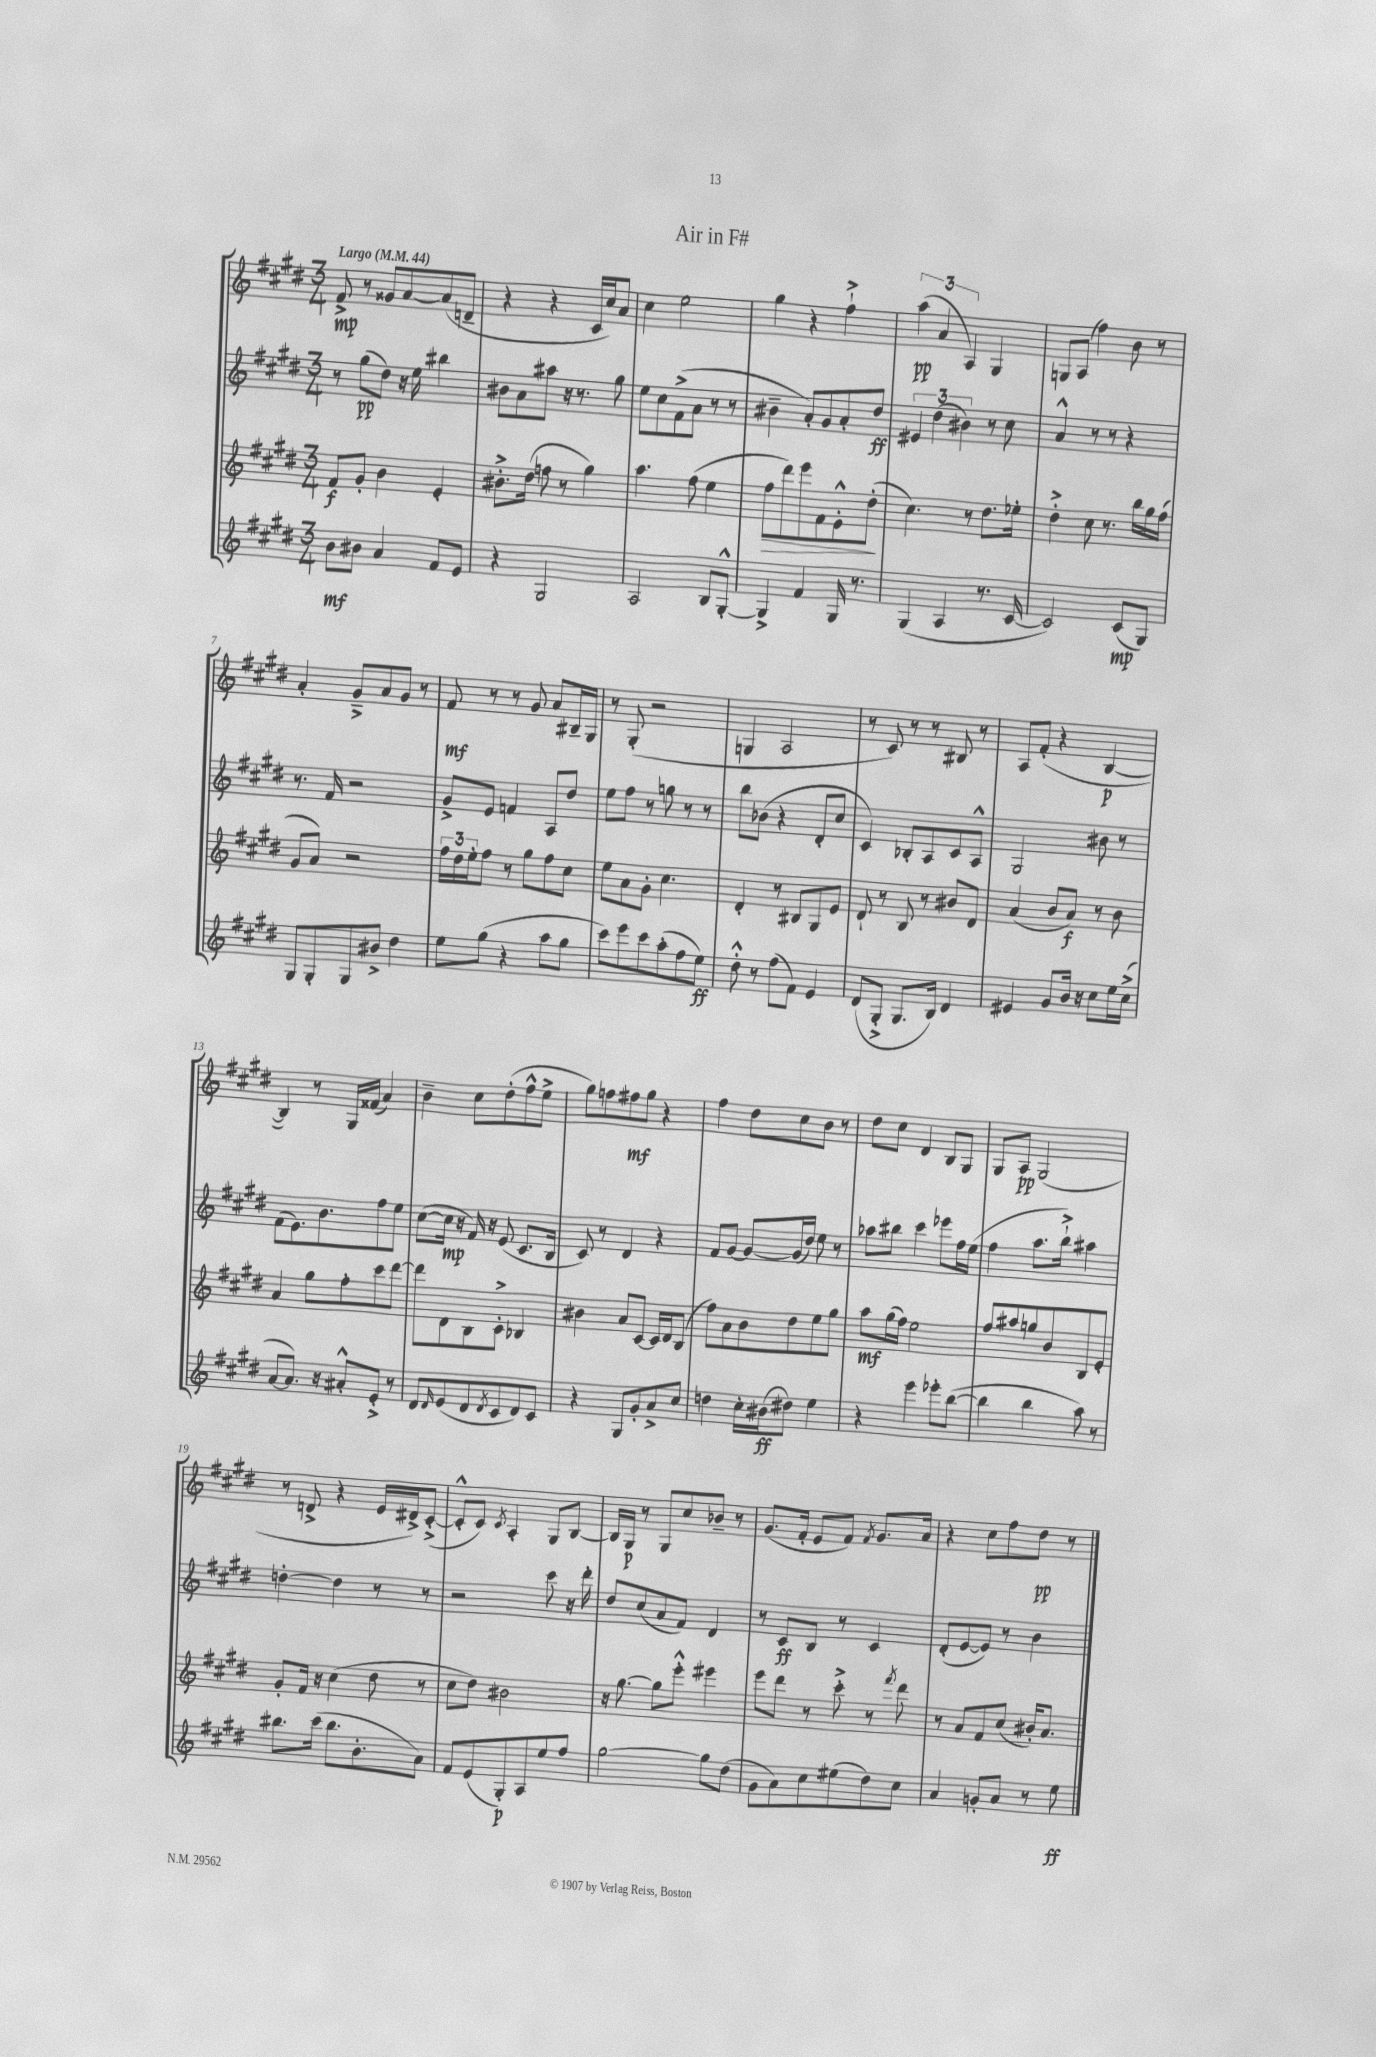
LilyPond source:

\header { title = "Air in F#" }
<<
\new StaffGroup <<
\new Staff = "s0" {
    \clef treble \key e \major \numericTimeSignature \time 3/4 \tempo "Largo" 4 = 44
    fis'8->\mp r8 gisis'8 a'8~ a'8( d'8-- |
    r4 r4 cis'16 cis''16) a'8 |
    cis''4 e''2 |
    gis''4 r4 fis''4-!-> |
    \tuplet 3/2 { a''4\pp( a'4 a4) } gis4 |
    g8 a8( fis''4) b'8 r8 |
    a'4-. gis'8---> a'8 gis'8 r8 |
    fis'8\mf r8 r8 gis'8 a'8 bis16-- gis16 |
    r8 gis8-.( r2 |
    g4 a2 |
    r8 cis'8) r8 r8 bis8 r8 |
    a8 fis'8-.( r4 b4~\p |
    b4) r8 gis16 fisis'16( a'4) |
    b'4-- cis''8 dis''8-.( fis''8-^ e''8-> |
    gis''8) f''8 fis''8\mf gis''8 r4 |
    fis''4 dis''8 cis''8 b'8 r8 |
    dis''8 cis''8 dis'4 b8 gis8 |
    gis8 a8\pp gis2( |
    r8 d'8-> r4 e'16 dis'16->) cis'8~-.->( |
    cis'8-.-^ cis'8) \acciaccatura { cis'8 } a4-. gis8 b8~ |
    b16 gis16\p r8 gis8 cis''8 bes'8-- r8 |
    gis'8.( fis'16-. e'8 fis'8) \acciaccatura { fis'8 } gis'8. a'16 |
    r4 cis''8 fis''8 dis''8\pp r8 \bar "|." |
}
\new Staff = "s1" {
    \clef treble \key e \major \numericTimeSignature \time 3/4
    r8 gis''8\pp( dis''8) r16 e''16 bis''4 |
    bis'8 a'8 ais''8 r16 r8. gis''8 |
    e''8 cis''8 fis'8->( a'8 r8 r8 |
    bis'4-- a'8-.) gis'8 a'8-. dis''8\ff |
    \tuplet 3/2 { eis'4 dis''4( bis'4) } r8 cis''8 |
    a'4-^ r8 r8 r4 |
    r8. fis'16 r2 |
    gis'8-> e'8 f'4 a8 dis''8 |
    e''8 fis''8 r8 g''8 r8 r8 |
    b''8 bes'8( r4 dis'8-. cis''8 |
    cis'4) bes8-. a8 cis'8 a8-^ |
    gis2 bis'8 r8 |
    fis'8( e'8.) b'8. fis''8 e''8 |
    cis''8~( cis''16\mp r16 fis'16) r16 e'8( cis'8. b16 |
    cis'8) r8 dis'4 r4 |
    fis'8 gis'8~ gis'8~ gis'16( dis''16) e''8 r8 |
    aes''8 bis''8 cis'''4 ees'''8 fis''16 e''16( |
    fis''4 a''8. b''16-!->) ais''4 |
    d''4~-. d''4 r8 r8 |
    r2 cis'''8 r16 dis'''16-. |
    dis''8 cis''8( a'8 fis'8) dis'4 |
    r8 cis'8\ff b8 r8 cis'4 |
    dis'8-.( e'8~ e'8) r8 b'4 \bar "|." |
}
\new Staff = "s2" {
    \clef treble \key e \major \numericTimeSignature \time 3/4
    fis'8\f gis'8-. b'4 e'4-. |
    bis'8.-.-> dis''16( f''8 r8 gis''4) |
    a''4. fis''8( e''4 |
    fis''8\> dis'''8) e'''8 fis'8 e'8-.-^ dis''8-.\!( |
    cis''4.) r8 dis''8. ees''16-. |
    dis''4-.-> cis''8 r8. b''16 gis''16 fis''16( |
    gis'8 a'8) r2 |
    \tuplet 3/2 { fis''16 dis''16 e''16-. } fis''8 r8 gis''8 fis''8 cis''8 |
    e''8 a'8 gis'8-. cis''4. |
    dis'4-. r8 bis8 gis8 e'8 |
    dis'8-! r8 b8 r8 bis'8 dis'8 |
    a'4( b'8 a'8\f) r8 b'8 |
    a'4 gis''8 fis''8-. cis'''8 dis'''8~ |
    dis'''8 dis'8 b8 cis'8-.-> bes4 |
    bis'4 a'8 cis'8~ cis'16 dis'16 b8( |
    fis''8) a'8 b'8 dis''8 e''8 gis''8 |
    a''8\mf gis''16( fis''16) e''2 |
    fis''8 ais''8 g''8 b'8 b8 e'8-. |
    gis'8-. fis'16 r16 cis''4( dis''8 r8 |
    cis''8 dis''8) bis'2 |
    r16 gis''8.~ gis''8 e'''8-.-^ eis'''4 |
    e'''8 dis'''8 r8 cis'''8-.-> r8 \acciaccatura { fis'''8 } dis'''8 |
    r8 a'8 fis'8 cis''8( bis'16-.) a'8. \bar "|." |
}
\new Staff = "s3" {
    \clef treble \key e \major \numericTimeSignature \time 3/4
    b'8\mf bis'8 a'4 fis'8 e'8 |
    r4 gis2 |
    a2 b8 gis8~-.-^ |
    gis4-> fis'4 gis16 r8. |
    gis4( a4 r8. cis'16~ |
    cis'2) cis'8\mp( gis8) |
    gis8 gis8-. gis8 bis'8-> dis''4 |
    e''8 gis''8( r4 a''8 gis''8 |
    cis'''8) e'''8 cis'''8 a''8-.( fis''8 e''8\ff) |
    dis''8-.-^ r8 fis''8( fis'8) e'4 |
    dis'8( gis8-.-> gis8. b16) dis'4 |
    eis'4 gis'8 b'16 r16 cis''8 e''16 cis''16->( |
    a'8~ a'8.) r16 ais'8-.-^ e'8-.-> r8 |
    dis'8 \grace { dis'16 } e'8( dis'8 \acciaccatura { dis'8 } cis'8 dis'8) cis'8 |
    r4 gis8 gis'8-. a'8-> cis''8 |
    d''4 cis''16-. bis'16\ff( dis''8) e''4 |
    r4 e'''4 ees'''8-. b''8~( |
    b''4 b''4 a''8) r8 |
    bis''8. cis'''16( bis''8. b'8.-. a'8) |
    fis'8 e'8( gis8-.\p) a8 e''8 fis''8 |
    gis''2~ gis''8 dis''8( |
    gis'8 a'8) cis''8 eis''8( dis''8) cis''8 |
    a'4 g'8-. a'8 r8 e''8\ff \bar "|." |
}
>>
>>
